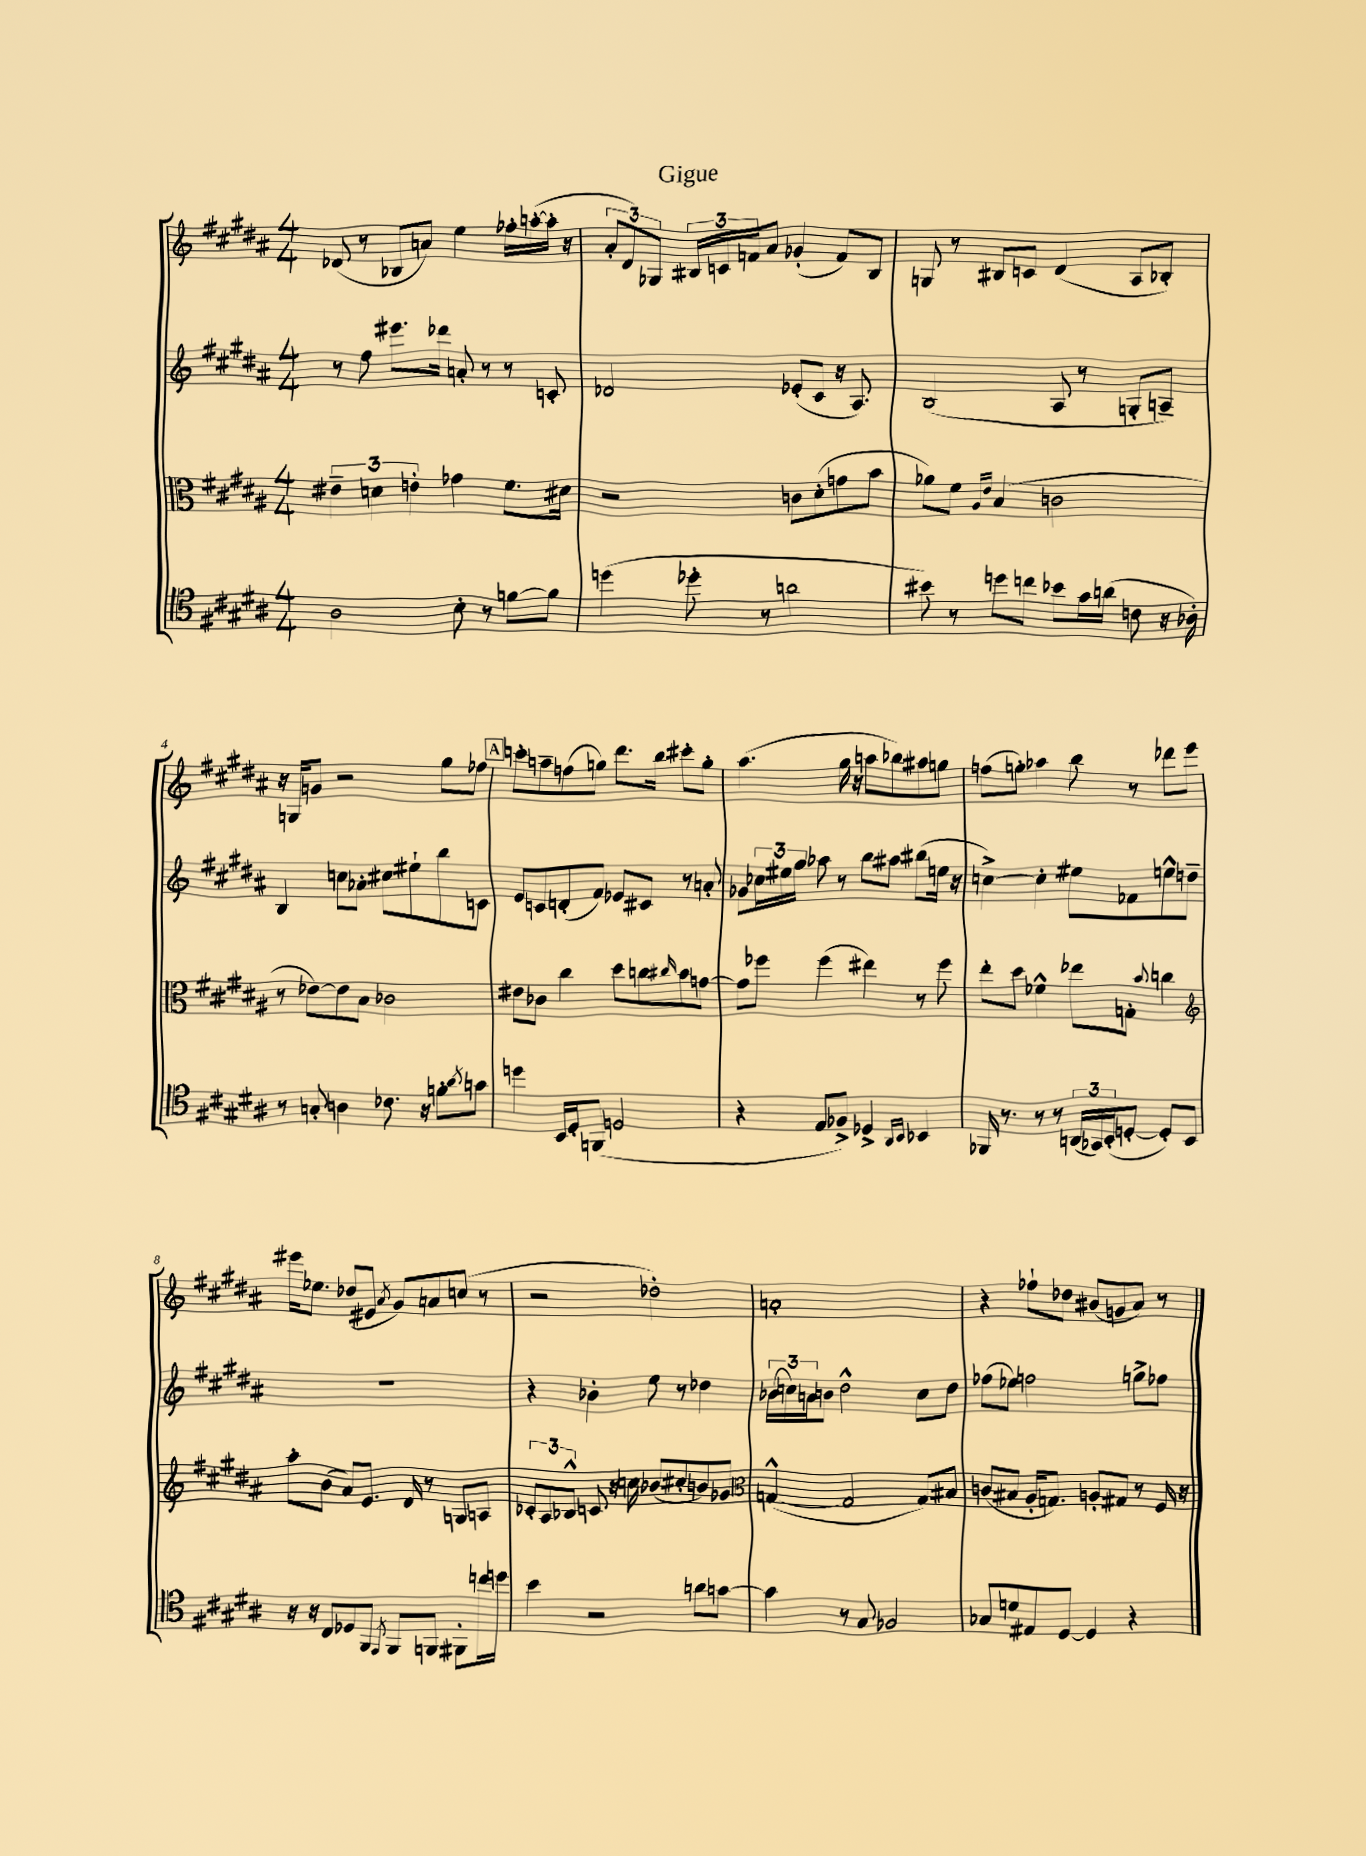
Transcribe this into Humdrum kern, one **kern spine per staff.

**kern	**kern	**kern	**kern
*staff4	*staff3	*staff2	*staff1
*clefC4	*clefC3	*clefG2	*clefG2
*k[f#c#g#d#a#]	*k[f#c#g#d#a#]	*k[f#c#g#d#a#]	*k[f#c#g#d#a#]
*M4/4	*M4/4	*M4/4	*M4/4
2A#	6e#~	8r	(8d-
.	.	8ff#	8r
.	6d	.	.
.	.	8.eee#	8B-
.	6e'	.	.
.	.	.	8a)
.	.	16ddd-	.
8B'	4g-	8a'	4ee
8r	.	8r	.
[8f	8.f#	8r	16ff-'
.	.	.	([16aa'
8f]	.	8c'	16aa']
.	16d#	.	16r
=	=	=	=
(4dd	2r	2d-	12a#'
.	.	.	12d#)
.	.	.	12G-
8dd-'	.	.	24B#
.	.	.	24c
.	.	.	24f
8r	.	.	8a#
2a	8c	(8e-'	(4g-'
.	(8d#'	8c#	.
.	8g	16r	8f)
.	.	8.A#)	.
.	8b	.	8B#
=	=	=	=
8b#)	8a-)	(2B	8G
8r	8f#	.	8r
.	16qqA#	.	.
.	16qqe	.	.
8dd	(4B	.	8B#
8cc	.	.	8c
8b-	2c	8A#	(4d#
16g#	.	8r	.
(16a	.	.	.
8c	.	8G'	8A#
16r	.	8A~)	8B-')
16A-')	.	.	.
=	=	=	=
8r	8r	4B	16r
.	.	.	16G
8G'	[8e-)	.	8g
4A	8e-]	8cc	2r
.	8B	8a-'	.
8.c-	2c-	8cc#	.
.	.	8ee#`	.
16r	.	.	.
8f'	.	8bb	8gg#
8qa#	.	.	.
8g	.	8c	8ff-
=	=	=	=
4dd	8e#	8e	8ccc'
.	8c-	8c	8aa~
16BB	4cc#	(8d'	(8ff
16D#'	.	.	.
(8FF	.	8f#)	8gg)
2D	8dd#	8e-	8.ddd#
.	8cc	8c#	.
.	.	.	16bb
.	16qqcc#	.	.
.	8b	8r	8ccc#'
.	[8g	8a'	8gg'
=	=	=	=
4r	8g]	8g-	(4.aa#
.	8ff-	24cc-	.
.	.	24ee#	.
.	.	24gg#	.
8E	(4ff-	8aa-	.
8F-^)	.	8r	16gg#
.	.	.	16r
4D-^	4ee#)	8bb	8aa
.	.	8aa#	8bb-)
16qqAA#	.	.	.
16qqBB	.	.	.
4BB-	8r	(8bb#	8aa#
.	8ff-	16ee	8gg
.	.	16r	.
=	=	=	=
16FF-	8ee'	[4cc^)	(8ff
8.r	.	.	.
.	8dd#	.	8gg')
8r	4f-^^	4cc']	4aa-
8r	.	.	.
(24AA	8ee-	8ee#	8bb
24GG-)	.	.	.
(24BB'	.	.	.
[8D'	8G'	8f-	8r
.	8qqb	.	.
8D'])	4cc	8ee^^	8ddd-
8BB	.	8dd~	8eee
=	=	=	=
*	*clefG2	*	*
16r	8aa#'	1r	16eee#
16r	.	.	8.ee-
8C#	(8b	.	.
8D-	8a#)	.	(8dd-
8FF#	8.e	.	8e#
8qEE	.	.	8qa#
8FF#	.	.	8g#)
.	16d#	.	.
8FF	8r	.	8a
8FF#'	8G	.	(8cc
16cc	8A	.	8r
16dd	.	.	.
=	=	=	=
4b	12c-'	4r	2r
.	12A#	.	.
.	12B-^^	.	.
2r	8c	4b-'	.
.	16r	.	.
.	16cc	.	.
.	(8b-	8ee	2dd-')
.	8cc#'	8r	.
8a	8b)	4dd-	.
[8g	8g-	.	.
=	=	=	=
*	*clefC3	*	*
4g]	([4G^^	(24b-	1a'
.	.	24cc)	.
.	.	24a	.
.	.	8b	.
8r	2G]	2dd#^^	.
8G#	.	.	.
2F-	.	.	.
.	8G)	8cc	.
.	8B#	8dd#	.
=	=	=	=
8G-	(8c	(8ff-	4r
8d	8B#	8ee-)	.
8E#	16A#'	2ff	8ff-`
.	8.G)	.	.
[8D#	.	.	8dd-
4D#]	8A'	.	(8b#
.	8G#	.	8g
4r	8r	8gg^	8a#)
.	16F#	8ff-	8r
.	16r	.	.
==	==	==	==
*-	*-	*-	*-
